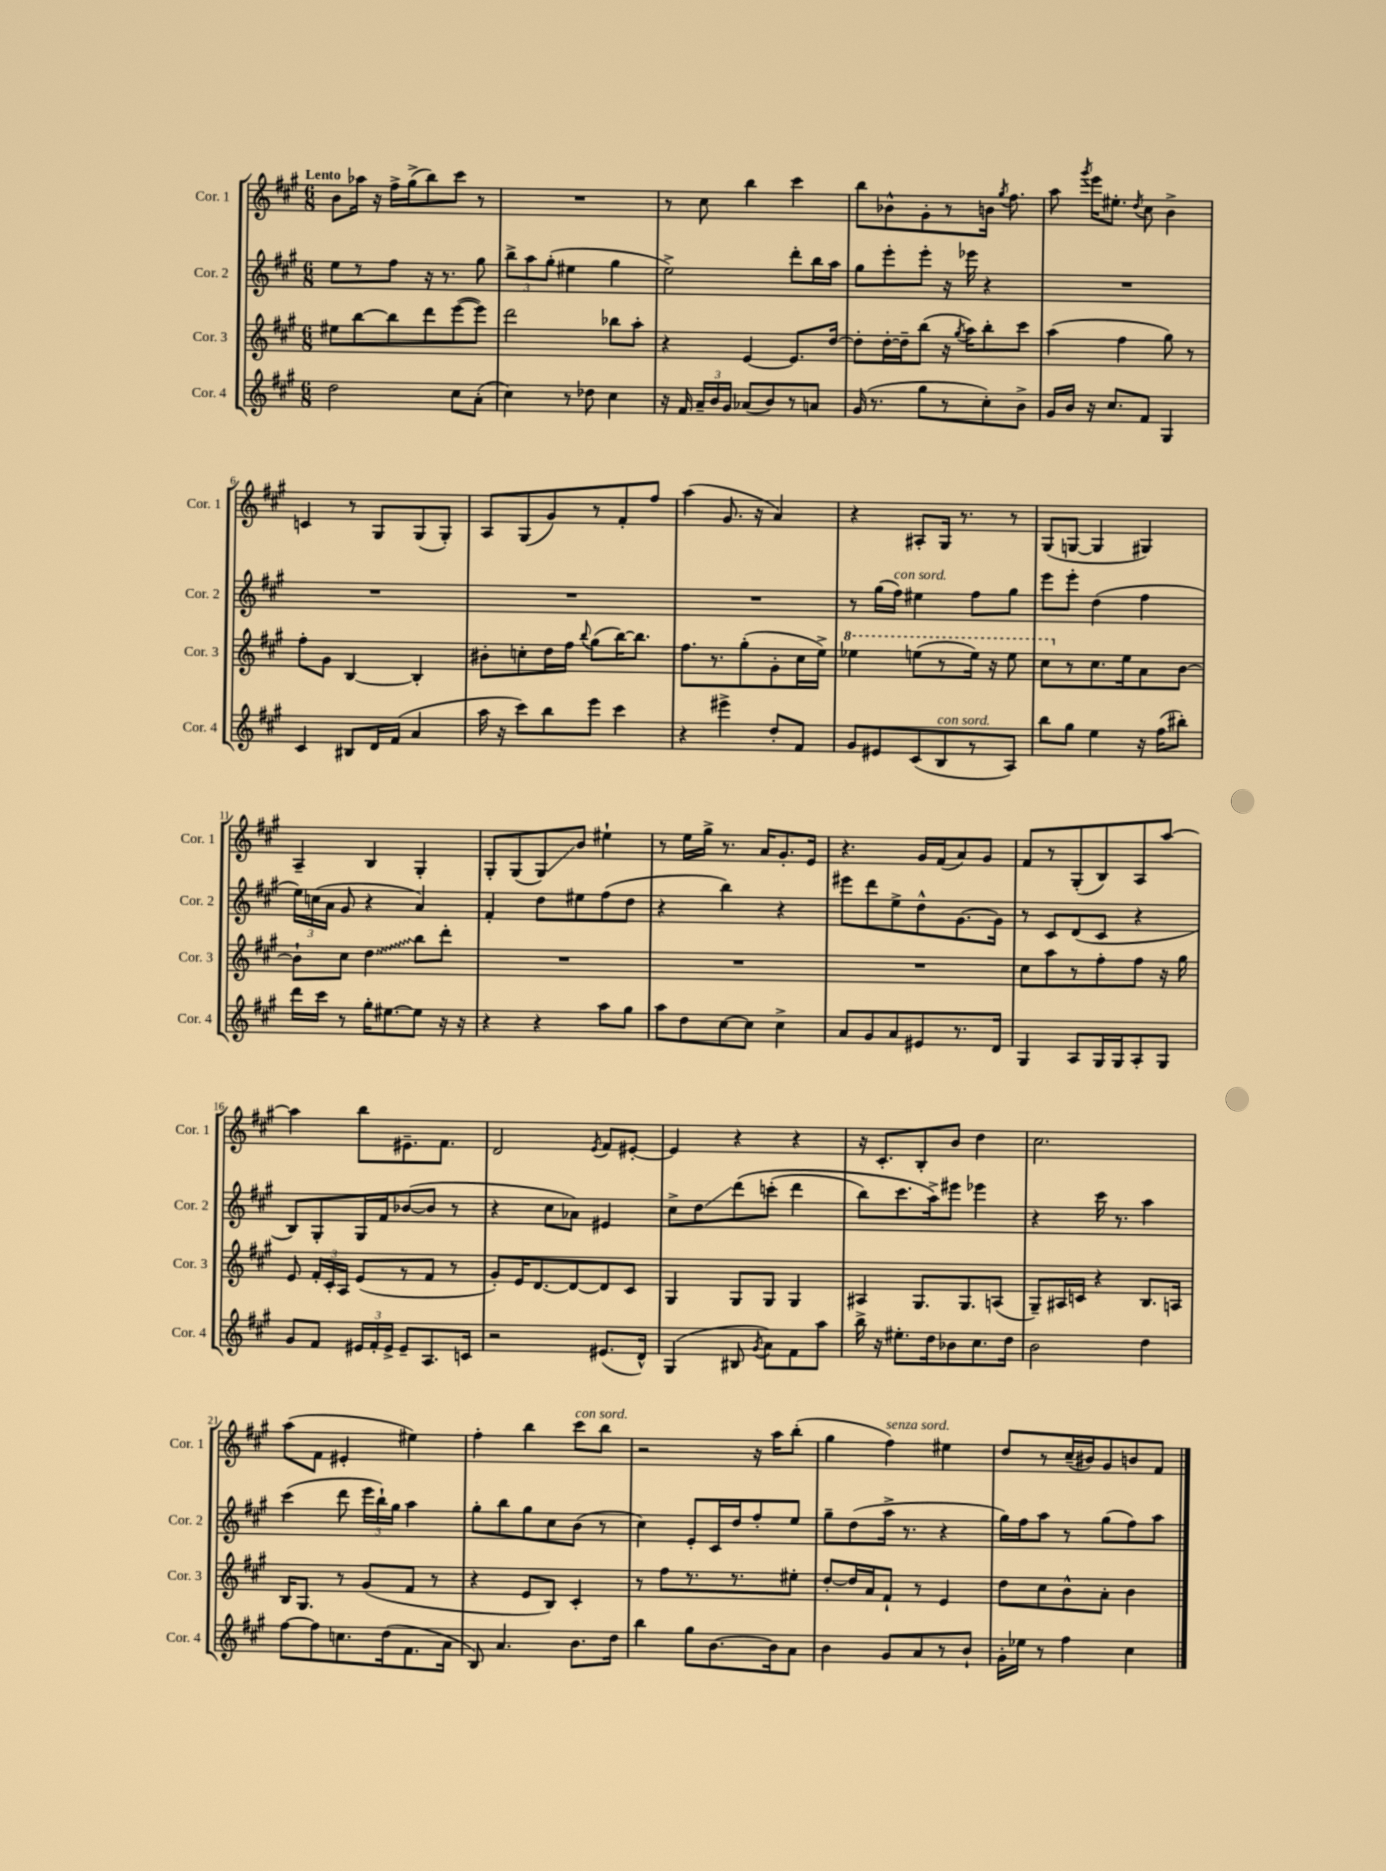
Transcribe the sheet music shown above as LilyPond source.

<<
\new StaffGroup <<
\new Staff = "s0" \with { instrumentName = "Cor. 1" shortInstrumentName = "Cor. 1" } {
    \clef treble \key a \major \numericTimeSignature \time 6/8 \tempo "Lento"
    \autoBeamOff b'8[ aes''16] r16 fis''16[-> gis''16->( b''8) cis'''8] r8 |
    R2. |
    r8 cis''8 b''4 cis'''4 |
    b''8[ bes'8-^ gis'8-. r8 b'16] \acciaccatura { gis''8 } fis''8. |
    a''8 \acciaccatura { gis'''8 } e'''16[ eis''8.]-. \acciaccatura { d''8 } cis''8 b'4-> |
    c'4 r8 gis8[ gis8( gis8]-.) |
    a8[ gis8( gis'8) r8 fis'8-. fis''8] |
    a''4( gis'8. r16 a'4) |
    r4 ais8[-. gis16] r8. r8 |
    gis8[( g8]~ g4 gis4) |
    a4-- b4 gis4-. |
    gis8[-. gis8( gis8\glissando) b'8] eis''4-! |
    r8 e''16[ gis''16]-> r8. a'16[ gis'8.-. e'16] |
    r4. gis'16[ fis'16( a'8) gis'8] |
    fis'8[ r8 gis8-.( b8) a8 a''8]~ |
    a''4 b''8[ eis'8.-- fis'8.] |
    d'2 \acciaccatura { e'8 } fis'8[ eis'8]~-. |
    eis'4 r4 r4 |
    r16 cis'8.[-. b8-. b'8] d''4 |
    cis''2. |
    a''8[( fis'8] eis'4-. eis''4) |
    fis''4-. b''4 cis'''8[^\markup { \italic "con sord." } b''8] |
    r2 r16 a''16[ b''8]-.( |
    gis''4 fis''4^\markup { \italic "senza sord." }) eis''4 |
    d''8[ r8 cis''16--( bis'16) gis'8 b'8 fis'8] \bar "|." |
}
\new Staff = "s1" \with { instrumentName = "Cor. 2" shortInstrumentName = "Cor. 2" } {
    \clef treble \key a \major \numericTimeSignature \time 6/8
    \autoBeamOff e''8[ r8 fis''8] r16 r8. gis''8 |
    \tuplet 3/2 { b''8[-> a''8 gis''8]-.( } eis''4 gis''4 |
    e''2->) d'''8[-. b''16 a''16] |
    gis''8[ e'''8-. e'''8]-. r16 ees'''16 r4 |
    R2. |
    R2. |
    R2. |
    R2. |
    r8 gis''16[( fis''16]^\markup { \italic "con sord." }) eis''4 fis''8[ gis''8] |
    e'''8[ e'''8]-. d''4( fis''4 |
    \tuplet 3/2 { e''16[) c''16( a'16] } gis'8 r4 a'4) |
    fis'4-. d''8[ eis''8 fis''8( d''8] |
    r4 b''4) r4 |
    eis'''8[ d'''8 e''8-> d''8-^ gis'8.~ gis'16] |
    r8 cis'8[ d'8( cis'8] r4 |
    b8[) gis8-. gis16 fis'16 bes'8~( bes'8] r8 |
    r4 cis''8[ aes'8]) eis'4 |
    cis''8[-> d''8\glissando d'''8\( c'''8]-.( d'''4 |
    b''8[) cis'''8. a''16->\) eis'''8] ees'''4 |
    r4 cis'''16 r8. a''4 |
    cis'''4( d'''8 \tuplet 3/2 { e'''16[ b''16-!) gis''16] } a''4 |
    gis''8[-. b''8 gis''8 cis''8 b'8]( r8 |
    cis''4) e'8[-. cis'16 d''16 fis''8-. e''8] |
    gis''8[-- d''8( a''16]-> r8. r4 |
    gis''16[) fis''16 a''8] r8 gis''8[( fis''8) a''8] \bar "|." |
}
\new Staff = "s2" \with { instrumentName = "Cor. 3" shortInstrumentName = "Cor. 3" } {
    \clef treble \key a \major \numericTimeSignature \time 6/8
    \autoBeamOff eis''8[ b''8~ b''8 d'''8 e'''8~( e'''8]) |
    d'''2 bes''8[ a''8]-. |
    r4 e'4~ e'8.[ d''16]~ |
    d''8[-. d''16~-. d''16-- b''8]( r16 \acciaccatura { gis''8 } a''16[) b''8-. cis'''8] |
    a''4( fis''4 gis''8) r8 |
    fis''8[-. gis'8] b4~ b4-. |
    bis'8[-. c''8-. d''16 fis''16] \appoggiatura { b''8 } gis''8[( b''16~) b''8.] |
    fis''8.[ r8. gis''8-.( gis'8-. cis''16 e''16]->) |
    \ottava #1 ees'''4 e'''8[( r8 e'''16]) r16 e'''8 |
    cis'''8[ \ottava #0 r8 cis''8. e''16 a'8 b'8]~ |
    b'8[-! cis''8] \once \override Glissando.style = #'zigzag d''4\glissando b''8[ d'''8]-. |
    R2. |
    R2. |
    R2. |
    cis''8[ a''8 r8 fis''8-. fis''8] r16 gis''16 |
    e'8 \tuplet 3/2 { fis'16[-. cis'16-. a16] } e'8[( r8 fis'8] r8 |
    gis'8[-.) e'16 d'8.~ d'8~ d'8 cis'8] |
    gis4 gis8[ gis8] gis4 |
    ais4 gis8.[ gis8. a8]( |
    gis8[--) ais16 c'16] r4 b8.[ a16] |
    b16[ gis8.] r8 gis'8[( fis'8] r8 |
    r4 e'8[ b8]) cis'4-. |
    r8 fis''8[ r8. r8. eis''8]-. |
    d''8[~-. d''16 a'16 fis'8]-! r8 e'4 |
    d''8[ cis''8 b'8-^ a'8]-. b'4 \bar "|." |
}
\new Staff = "s3" \with { instrumentName = "Cor. 4" shortInstrumentName = "Cor. 4" } {
    \clef treble \key a \major \numericTimeSignature \time 6/8
    \autoBeamOff d''2 cis''8[ a'8]-.( |
    cis''4) r8 des''8 cis''4 |
    r16 fis'16 \tuplet 3/2 { a'16[-- b'16 gis'16] } aes'8[( b'8) r8 a'8] |
    gis'16( r8. gis''8[ r8 cis''8-.) b'8]-> |
    gis'16[ b'16] r16 cis''8.[ fis'8] gis4 |
    cis'4 bis8[ d'16 fis'16]( a'4 |
    a''16 r16 cis'''8[) b''8 e'''8] cis'''4 |
    r4 eis'''4-> d''8[-. fis'8] |
    gis'8[ eis'8 cis'8( b8^\markup { \italic "con sord." } r8 a8]) |
    b''8[ gis''8] e''4 r16 fis''16[( bis''8]-.) |
    d'''16[ cis'''16] r8 gis''16[-. eis''8.~ eis''8] r16 r16 |
    r4 r4 a''8[ gis''8] |
    a''8[ d''8 cis''8~ cis''8] cis''4-> |
    a'8[ gis'8 a'8 eis'8 r8. d'16] |
    gis4 a8[ gis16 gis16 a8-. gis8] |
    gis'8[ fis'8] \tuplet 3/2 { eis'16[ fis'16-. eis'16]-> } eis'8[-- a8. c'16] |
    r2 eis'8.[( d'16]-^) |
    gis4( bis8 \acciaccatura { gis'8 } a'8[) fis'8 a''8] |
    b''16-> r16 eis''8.[-. d''16 bes'8 cis''8. d''16] |
    b'2 d''4 |
    fis''8[~ fis''8 c''8. d''16( fis'8. a'16] |
    b8) a'4. b'8.[ d''16] |
    b''4 gis''8[ b'8.~ b'16 a'8] |
    b'4 gis'8[ a'8 r8 b'8]-! |
    gis'16[-. ees''16] r8 fis''4 cis''4 \bar "|." |
}
>>
>>
